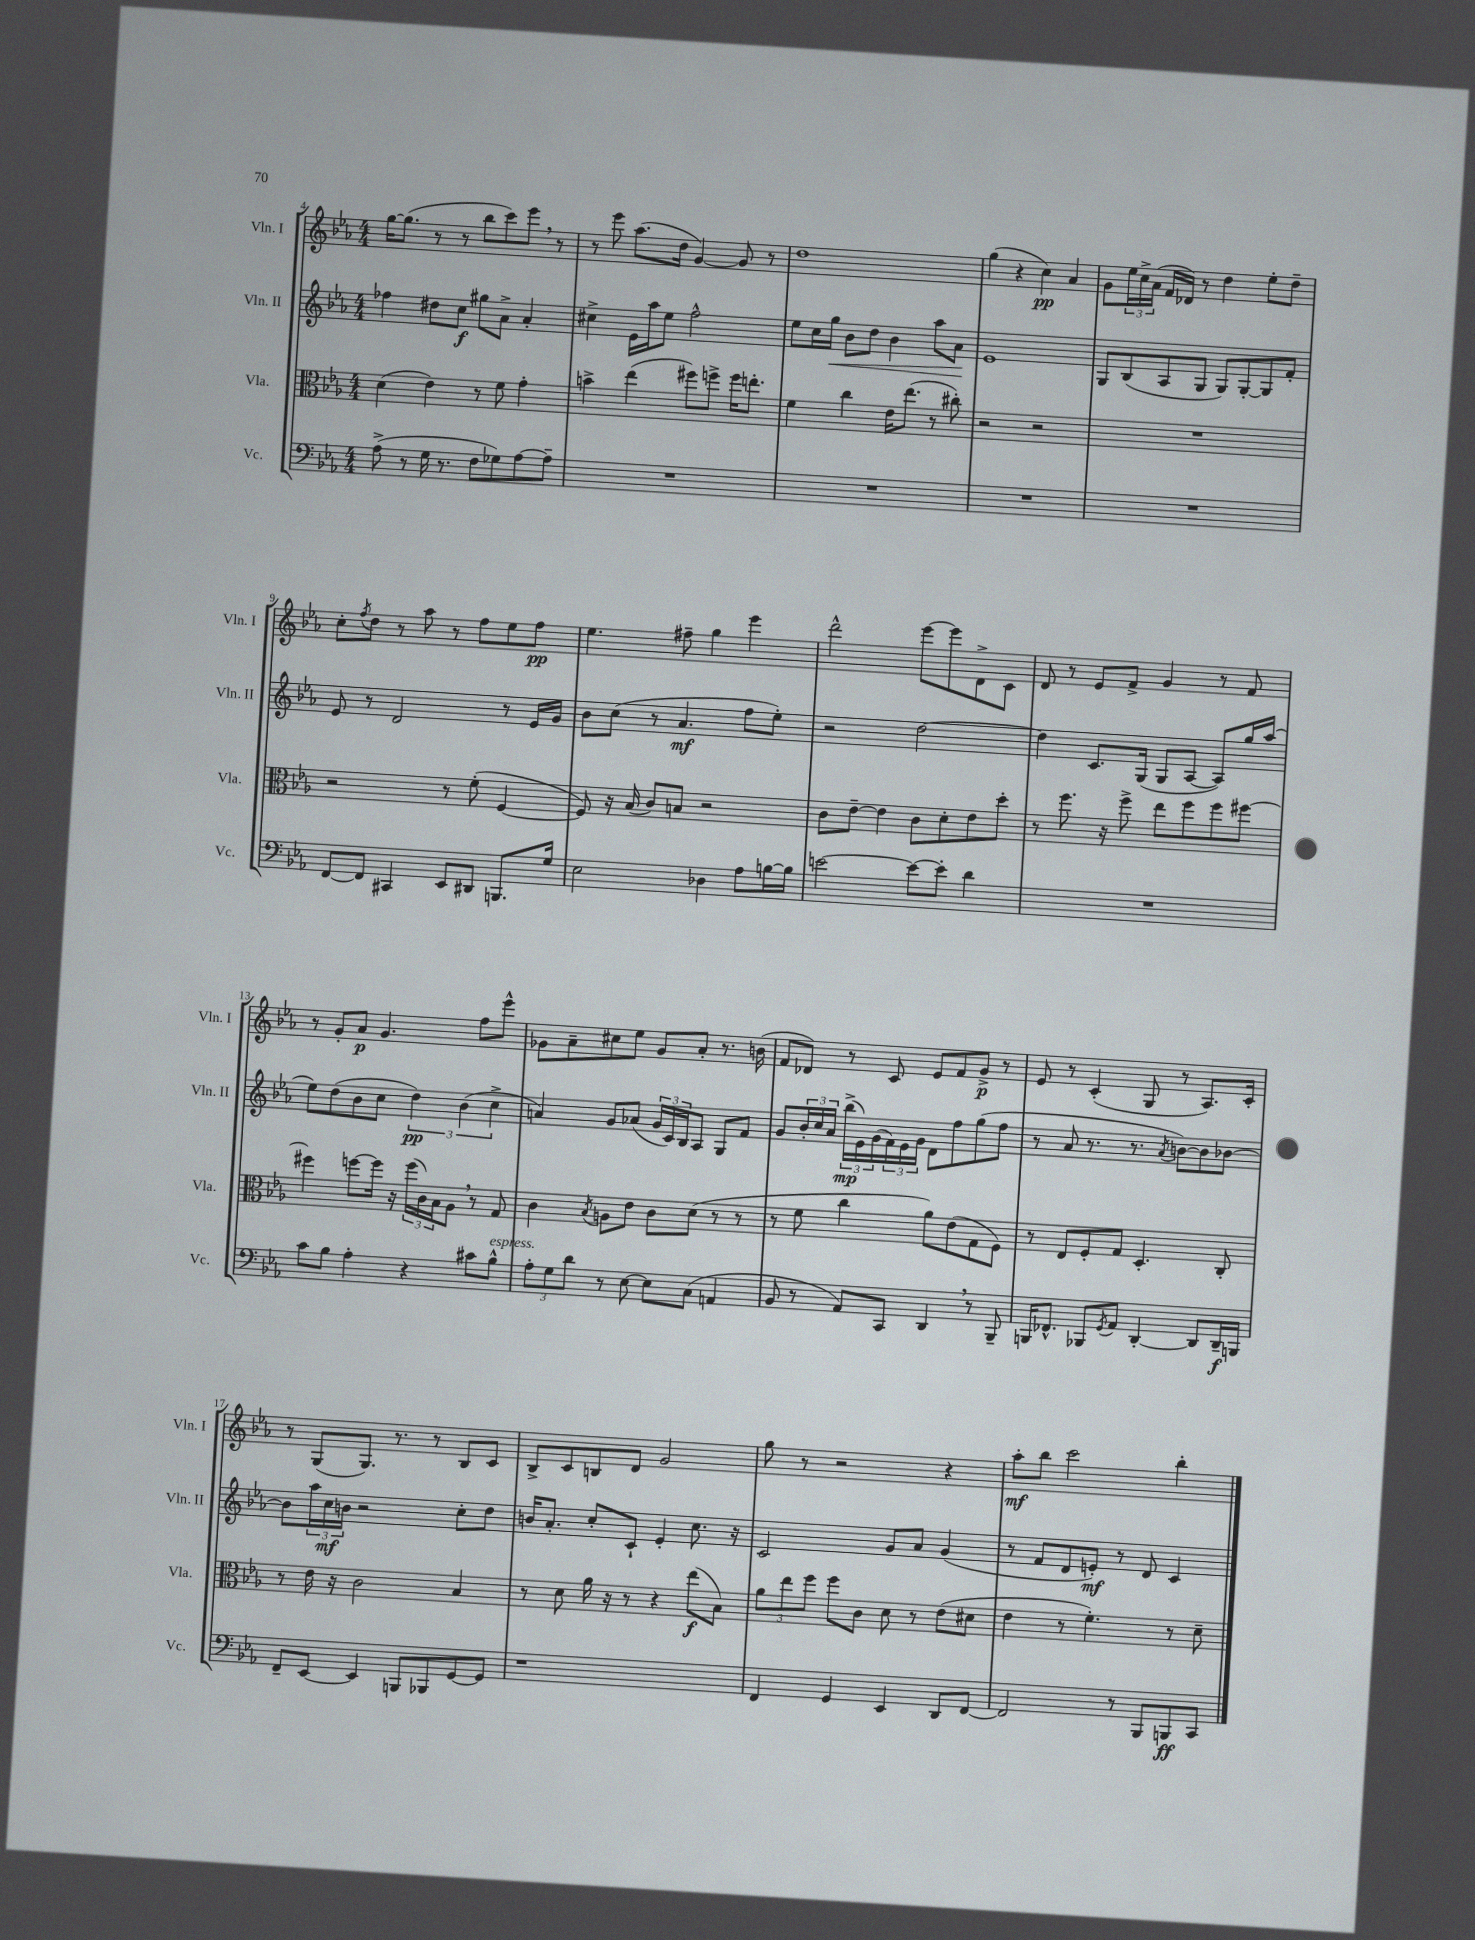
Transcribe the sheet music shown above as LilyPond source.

<<
\new StaffGroup <<
\new Staff = "s0" \with { instrumentName = "Vln. I" shortInstrumentName = "Vln. I" } {
    \clef treble \key ees \major \numericTimeSignature \time 4/4
    g''16~ g''8.( r8 r8 bes''8 c'''8) ees'''8 \breathe r8 |
    r8 ees'''8 aes''8.( d''16 g'4~) g'8 r8 |
    d''1 |
    g''4( r4 c''4\pp) aes'4 |
    g'8 \tuplet 3/2 { ees''16 c''16-> aes'16( } f'16 des'16) r8 d''4 ees''8-. d''8-- |
    c''8-. \acciaccatura { f''8 } d''8 r8 aes''8 r8 f''8 ees''8 f''8\pp |
    ees''4. fis''8-- g''4 ees'''4 |
    d'''2-^ ees'''8~ ees'''8 d'8-> c'8 |
    d'8 r8 ees'8 f'8-> g'4 r8 f'8 |
    r8 g'8-. aes'8\p g'4. f''8 ees'''8-^ |
    ges'8 aes'8-- cis''8 ees''8 ges'8 aes'8-. r8. b'16( |
    f'8 des'8) r8 c'8 ees'8 f'8 g'8->\p r8 |
    ees'8 r8 c'4-.( g8 r8 aes8.) c'16-. |
    r8 g8( g8.) r8. r8 bes8 c'8 |
    bes8-> c'8 b8 d'8 g'2 |
    g''8 r8 r2 r4 |
    aes''8-.\mf bes''8 c'''2 bes''4-. \bar "|." |
}
\new Staff = "s1" \with { instrumentName = "Vln. II" shortInstrumentName = "Vln. II" } {
    \clef treble \key ees \major \numericTimeSignature \time 4/4
    fes''4 dis''8 c''8\f gis''8 aes'8-> aes'4-. |
    cis''4-> ees'16 aes''16 ees''8 f''2-^ |
    ees''8 c''16 g''16\< bes'8 d''8 bes'4 aes''8 aes'8\! |
    ees'1 |
    g8 bes8( aes8 g8 g8) g8~-. g8 f'8-. |
    ees'8 r8 d'2 r8 ees'16 g'16 |
    bes'8 c''8( r8 aes'4.\mf f''8 ees''8-.) |
    r2 d''2~ |
    d''4 c'8. g16( g8 aes8~ aes8) g''16 aes''16( |
    ees''8) d''8( bes'8 c''8 \tuplet 3/2 { d''4\pp) bes'4( c''4-> } |
    a'4) g'8 aes'8( \tuplet 3/2 { g'16 c'16) bes16 } aes8 g8 f'8 |
    g'8 \tuplet 3/2 { bes'16-. c''16 aes'16 } \tuplet 3/2 { bes''16->\mp( ees'16) g'16( } \tuplet 3/2 { f'16) ees'16 g'16 } d'8 f''8 g''8( f''8 |
    r8 aes'8 r8. r8. \acciaccatura { aes'8 } b'8~) b'8 bes'8~ |
    bes'8 \tuplet 3/2 { aes''16 c''16\mf b'16 } r2 c''8-. d''8 |
    b'16 aes'8.-. c''8-. c'8-! ees'4-. c''8. r16 |
    c'2 g'8 aes'8 g'4( |
    r8 f'8 d'8 e'8-.\mf) r8 d'8 c'4 \bar "|." |
}
\new Staff = "s2" \with { instrumentName = "Vla." shortInstrumentName = "Vla." } {
    \clef alto \key ees \major \numericTimeSignature \time 4/4
    d'4( ees'4) r8 f'8 g'4-. |
    b'4-> ees''4( fis''8) f''8-> f''16 e''8.-. |
    f'4 c''4 ees'16 ees''8.( r8 cis''8-.) |
    r2 r2 |
    R1 |
    r2 r8 f'8-.( f4~ |
    f8) r16 bes16( c'8) b8 r2 |
    c'8 ees'8~-- ees'4 c'8 d'8-. ees'8 d''8-. |
    r8 f''8. r16 f''8-> ees''8 f''8 f''8 fis''8~ |
    fis''4 f''8~ f''16 r16 \tuplet 3/2 { f''16( c'16) bes16 } aes8 \breathe r8 g8 |
    c'4 \acciaccatura { bes8 } a8 ees'8 c'8 d'8( r8 r8 |
    r8 f'8 c''4 aes'8) ees'8( g8 f8) |
    r8 ees8 f8-. g8 d4.-. c8-. |
    r8 ees'16 r16 c'2 bes4 |
    r8 d'8 aes'16 r16 r8 r4 ees''8\f( bes8) |
    \tuplet 3/2 { aes'8 ees''8 f''8 } f''8 c'8 d'8 r8 ees'8( dis'8 |
    ees'4 r8 f'4.-.) r8 d'8-- \bar "|." |
}
\new Staff = "s3" \with { instrumentName = "Vc." shortInstrumentName = "Vc." } {
    \clef bass \key ees \major \numericTimeSignature \time 4/4
    aes8->( r8 g16 r8. f8 ges8) aes8~ aes8-- |
    R1 |
    R1 |
    R1 |
    R1 |
    f,8~ f,8 cis,4 ees,8 dis,8 b,,8. g16 |
    ees2 des4 aes8 b16~ b16 |
    e'2~ e'8~ e'8-. d'4 |
    R1 |
    c'8 bes8 aes4-. r4 cis'8 bes8-^^\markup { \italic "espress." } |
    \tuplet 3/2 { aes8-. g8 d'8 } r8 ees8~ ees8 c8( a,4 |
    bes,8 r8 aes,8) c,8 d,4 \breathe r8 bes,,8-- |
    b,,16 fes,8.-^ bes,,8 \acciaccatura { g,8 } aes,8 d,4~-. d,8 d,16--\f b,,16 |
    f,8-- ees,8~ ees,4 b,,8 bes,,8 g,8~ g,8 |
    r1 |
    f,4 g,4 ees,4 d,8 f,8~ |
    f,2 r8 bes,,8 b,,8\ff c,8 \bar "|." |
}
>>
>>
\layout { \context { \Score currentBarNumber = #4 } }
